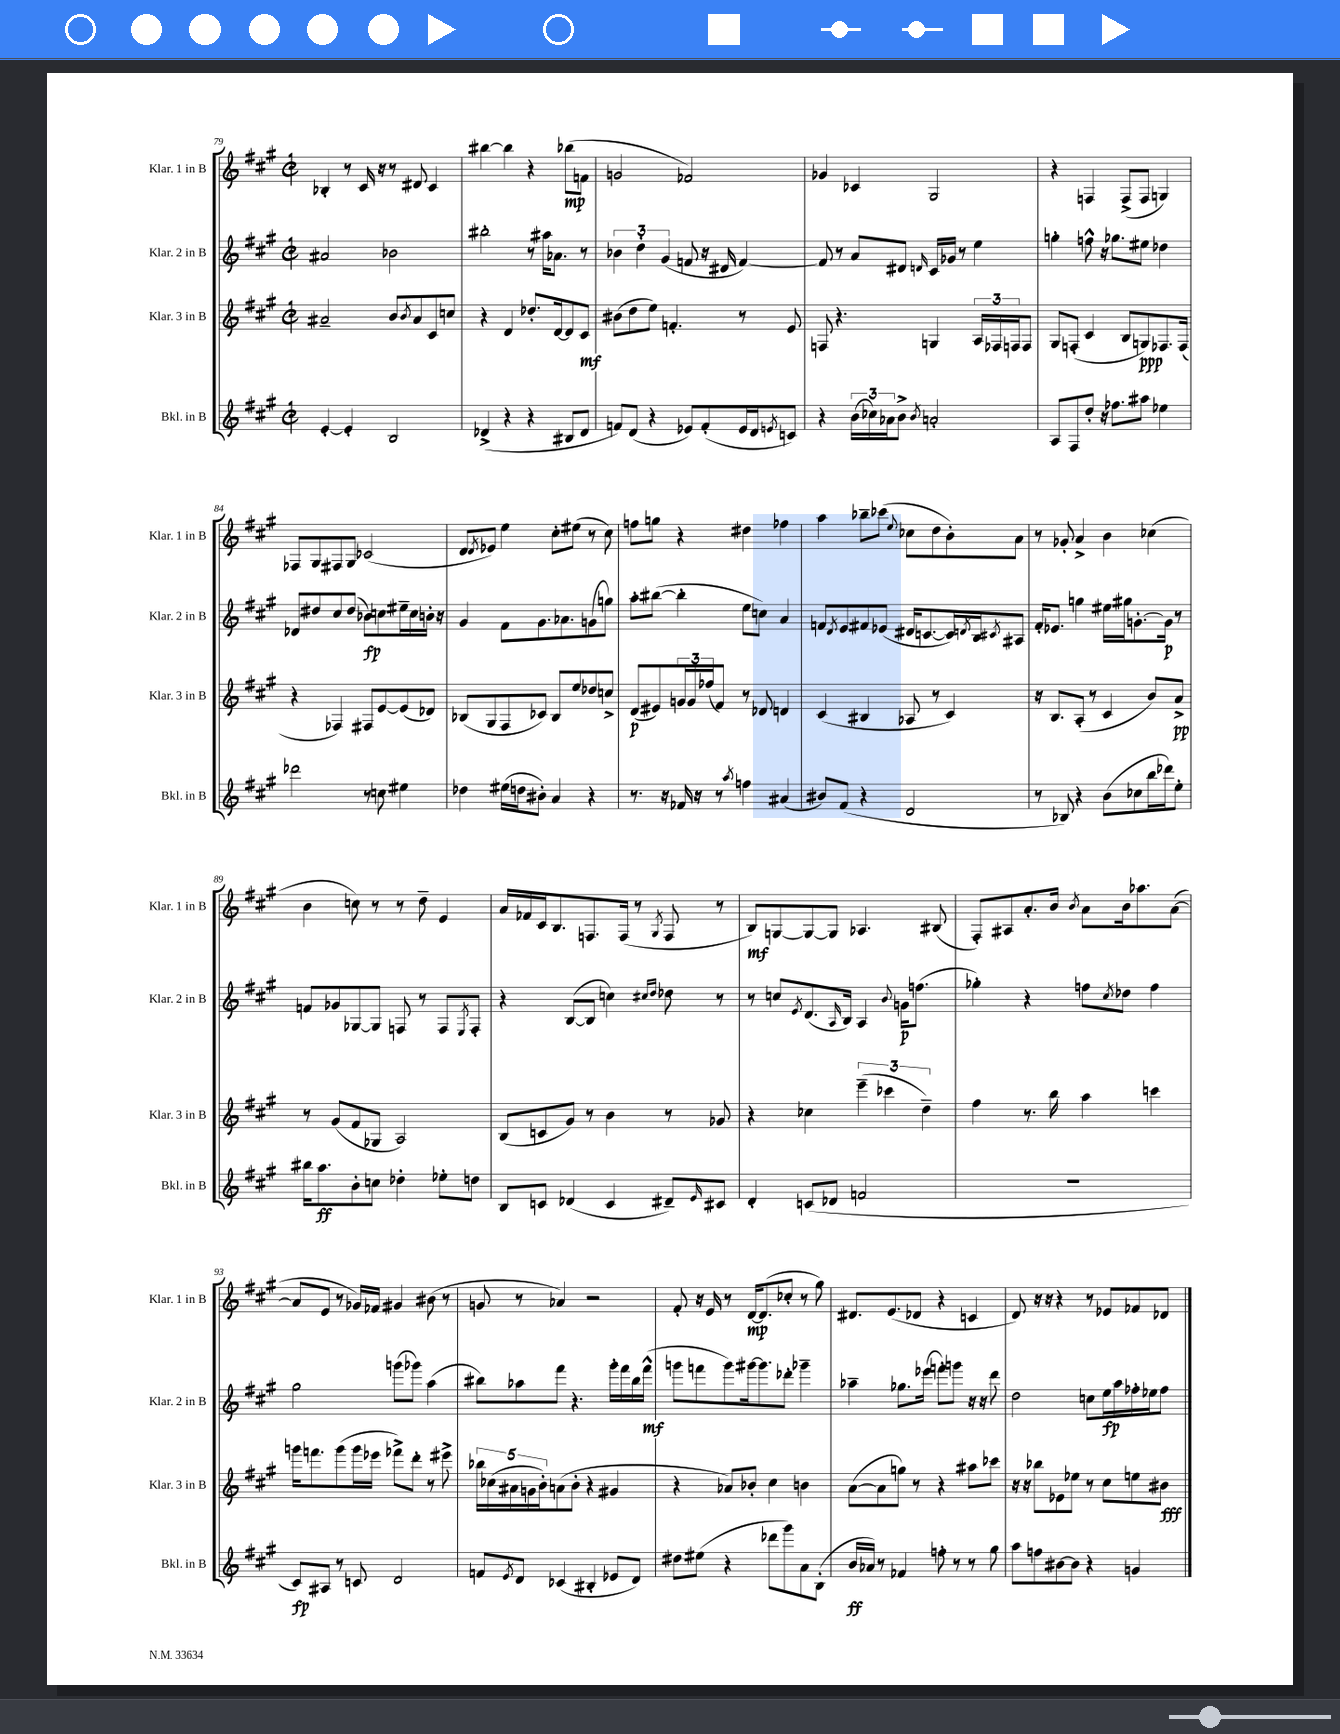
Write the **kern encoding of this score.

**kern	**dynam	**kern	**dynam	**kern	**dynam	**kern	**dynam
*part4	*part4	*part3	*part3	*part2	*part2	*part1	*part1
*staff4	*staff4	*staff3	*staff3	*staff2	*staff2	*staff1	*staff1
*I"Bkl. in B	*	*I"Klar. 3 in B	*	*I"Klar. 2 in B	*	*I"Klar. 1 in B	*
*I'Bkl. in B	*	*I'Klar. 3 in B	*	*I'Klar. 2 in B	*	*I'Klar. 1 in B	*
*clefG2	*	*clefG2	*	*clefG2	*	*clefG2	*
*k[f#c#g#]	*	*k[f#c#g#]	*	*k[f#c#g#]	*	*k[f#c#g#]	*
*M2/2	*	*M2/2	*	*M2/2	*	*M2/2	*
*met(c|)	*	*met(c|)	*	*met(c|)	*	*met(c|)	*
=79	=79	=79	=79	=79	=79	=79	=79
[4e'/	.	2a#X~/	.	2a#X/	.	4B-X'/	.
4e'/]	.	.	.	.	.	8r	.
.	.	.	.	.	.	16c#/	.
.	.	.	.	.	.	16r	.
2B/	.	8b/L	.	2b-X\	.	8r	.
.	.	8qb/	.	.	.	.	.
.	.	8a#/	.	.	.	8d#X/	.
.	.	8c#/	.	.	.	4c#/	.
.	.	8ccn/J	.	.	.	.	.
=80	=80	=80	=80	=80	=80	=80	=80
(4d-X^/	.	4r	.	2bb#X'\	.	[4bb#X\	.
4r	.	4d/	.	.	.	4bb#\]	.
4r	.	8.dd-X'/L	.	8r	.	4r	.
.	.	.	.	16aa#X\KL	.	.	.
.	.	[16d/k	.	8.a-X\J	.	.	.
8B#X/L	.	8d/]	.	.	.	(8bb-X\L	mp
8d-/J	.	8c#/J	mf	8r	.	8fn\J	.
=81	=81	=81	=81	=81	=81	=81	=81
8fn/L)	.	(8b#X\L	.	6b-X\	.	2gn/	.
(8d/J	.	8dd\	.	.	.	.	.
.	.	.	.	6dd'\	.	.	.
4r	.	8ee\J)	.	.	.	.	.
.	.	.	.	(6g#/	.	.	.
.	.	4.fn'/	.	.	.	.	.
8e-X/L)	.	.	.	8fn/	.	2f-X/)	.
(8f'/	.	.	.	16r	.	.	.
.	.	.	.	16d#X/	.	.	.
16e-/L	.	8r	.	[4f/)	.	.	.
16d/J	.	.	.	.	.	.	.
8qen/	.	.	.	.	.	.	.
8cn/J)	.	8e/	.	.	.	.	.
=82	=82	=82	=82	=82	=82	=82	=82
4r	.	8Fn/	.	8f/]	.	4g-X/	.
.	.	4.r	.	8r	.	.	.
(24b\LL	.	.	.	8a/L	.	4c-X/	.
24cc-X\)	.	.	.	.	.	.	.
24a-X\J	.	.	.	.	.	.	.
8b^\J	.	.	.	8d#X/J	.	.	.
8qb/	.	.	.	16qqdn/	.	.	.
2an'/	.	4Gn/	.	16c#/LL	.	2G#/	.
.	.	.	.	16g-X/JJ	.	.	.
.	.	.	.	8r	.	.	.
.	.	24A/LL	.	4ee\	.	.	.
.	.	24F-X/	.	.	.	.	.
.	.	24Fn/J	.	.	.	.	.
.	.	8F/J	.	.	.	.	.
=83	=83	=83	=83	=83	=83	=83	=83
8A/L	.	8G#/L	.	4ggn'\	.	4r	.
8F#/	.	(8Fn'/J	.	.	.	.	.
8dd'/J	.	4c#/	.	8ffn^^\	.	4Fn/	.
16r	.	.	.	16r	.	.	.
8.ff-X\L	.	.	.	8.gg-X\L	.	.	.
.	.	8B/L	.	.	.	(8F^/L	.
8aa#X\J	.	8Gn/)	ppp	8ee#X\J	.	8F/J	.
4ee-X\	.	8.F-X/	.	4dd-X\	.	4Gn/)	.
.	.	(16F-/Jk	.	.	.	.	.
!!LO:LB:g=z
=84	=84	=84	=84	=84	=84	=84	=84
2ddd-X\	.	4r	.	8d-X/L	.	8F-X/L	.
.	.	.	.	8dd#X/	.	8G#/	.
.	.	4F-X/)	.	8cc#/	.	8F#X/	.
.	.	.	.	(8dd#/J	.	8G#/J	.
8r	.	8F#X/L	.	8b-X\L)	fp	(2c-X/	.
8ccn\	.	[8e/	.	8ccn\	.	.	.
4ee#X\	.	(8e/]	.	16ee#X~\L	.	.	.
.	.	.	.	16cc\	.	.	.
.	.	8d-X/J)	.	16bn'\JJ	.	.	.
.	.	.	.	16r	.	.	.
=85	=85	=85	=85	=85	=85	=85	=85
4dd-X\	.	(8B-X/L	.	4g#/	.	8d/L	.
.	.	.	.	.	.	8qd/	.
.	.	8G#/	.	.	.	8e-X/J)	.
(16ee#X\LL	.	8F#/	.	8f#\L	.	4ee\	.
16ddn\J	.	.	.	.	.	.	.
8b#X'\J)	.	8c-X/J)	.	8.g#\	.	.	.
4a/	.	8B-/L	.	.	.	8cc#'\L	.
.	.	.	.	8.a-X\	.	.	.
.	.	8ee/	.	.	.	(8ee#X\J	.
4r	.	8dd-X/	.	(8gn\	.	8r	.
.	.	8ccn^/J	.	8ggn\J)	.	8cc#\)	.
=86	=86	=86	=86	=86	=86	=86	=86
8.r	.	(8d/L	p	8aa'\L	.	8ffn\L	.
.	.	8e#X/)	.	([8bb#X\J	.	8ggn\J	.
16r	.	.	.	.	.	.	.
16f-X/	.	24gn/L	.	4bb#'\]	.	4r	.
.	.	24g/	.	.	.	.	.
16r	.	.	.	.	.	.	.
.	.	(24ff-X/J	.	.	.	.	.
8r	.	8f#/J)	.	.	.	.	.
8qaa/	.	.	.	.	.	.	.
4ffn\	.	8r	.	8ee\L	.	4dd#X\	.
.	.	8d-X/	.	8ccn\J)	.	.	.
(4a#X/	.	4dn/	.	4a/	.	4ff-X\	.
=87	=87	=87	=87	=87	=87	=87	=87
8b#X/L)	.	(4c#/	.	8fn/L	.	4aa\	.
.	.	.	.	8qd/	.	.	.
(8f#/J	.	.	.	8e/	.	.	.
4r	.	4B#X/	.	8f#X/	.	8bb-X~\L	.
.	.	.	.	(8e-X/J	.	(8ccc-X\J	.
.	.	.	.	.	.	8qqee/	.
2d/	.	8A-X/	.	16d#X/KL	.	8cc-X\L	.
.	.	.	.	[8.cn/	.	.	.
.	.	8r	.	.	.	8dd\	.
.	.	4c#/)	.	16c/L])	.	8b'\)	.
.	.	.	.	8qdn/	.	.	.
.	.	.	.	16B/J	.	.	.
.	.	.	.	8qc#X/	.	.	.
.	.	.	.	8A#X/J	.	8a\J	.
=88	=88	=88	=88	=88	=88	=88	=88
8r	.	16r	.	16f#'/KL	.	8r	.
.	.	8.B/L	.	8.e-X/J	.	.	.
8B-X/)	.	.	.	.	.	8g-X'/	.
4r	.	(8A'/J	.	4ggn\	.	4a^/	.
.	.	8r	.	.	.	.	.
(8b\L	.	4c#/	.	16ee#X\LL	.	4b\	.
.	.	.	.	16gg#X\J	.	.	.
8cc-X\	.	.	.	[8.gn'\	.	.	.
16bb\L	.	8b/L)	.	.	.	(4cc-X\	.
16ddd-X\J)	.	.	.	16g\Jk]	p	.	.
8ee'\J	.	8a^/J	pp	8r	.	.	.
!!LO:LB:g=z
=89	=89	=89	=89	=89	=89	=89	=89
16bb#X\KL	.	8r	.	8fn/L	.	4b\	.
8.aa\	ff	.	.	.	.	.	.
.	.	(8g#/L	.	8g-X/	.	.	.
8b'\	.	8f#/	.	[8G-X/	.	8ccn\)	.
8ccn\J	.	8G-X/J	.	8G-/J]	.	8r	.
4dd-X'\	.	2A/)	.	8Fn/	.	8r	.
.	.	.	.	8r	.	8dd~\	.
8ee-X'\L	.	.	.	8F/L	.	4e/	.
.	.	.	.	8qE/	.	.	.
8ddn\J	.	.	.	8F'/J	.	.	.
=90	=90	=90	=90	=90	=90	=90	=90
8B/L	.	(8B/L	.	4r	.	16a/LL	.
.	.	.	.	.	.	16f-X/	.
8cn/J	.	8cn/	.	.	.	16c#/J	.
.	.	.	.	.	.	8.B/	.
(4d-X/	.	8g#/J)	.	([8B/L	.	.	.
.	.	8r	.	8B/J]	.	8.Fn/	.
4c/	.	4b\	.	4ccn\)	.	.	.
.	.	.	.	.	.	(16F/Jk	.
.	.	.	.	.	.	8r	.
.	.	.	.	16qqcc#X/LL	.	.	.
.	.	.	.	16qqdd/JJ	.	8qG#/	.
8d#X~/L)	.	8r	.	8dd-X\	.	8F/	.
16qqe/	.	.	.	.	.	.	.
8c#X/J	.	8g-X/	.	8r	.	8r	.
=91	=91	=91	=91	=91	=91	=91	=91
4d'/	.	4r	.	8r	.	8B/L)	mf
.	.	.	.	8ccn/L	.	[8Gn/	.
.	.	.	.	8qe/	.	.	.
(8cn/L	.	4cc-X\	.	(8.d/	.	8G/_	.
8d-X/J	.	.	.	.	.	8G/J]	.
.	.	.	.	16qqA/	.	.	.
.	.	.	.	16B/Jk)	.	.	.
2fn/	.	(6eee~\	.	4A/	.	4.A-X/	.
.	.	6ccc-X\	.	.	.	.	.
.	.	.	.	8qqb/	.	.	.
.	.	.	.	16gn\KL	p	.	.
.	.	.	.	(8.ffn\J	.	.	.
.	.	6dd~\)	.	.	.	.	.
.	.	.	.	.	.	(8B#X/	.
=92	=92	=92	=92	=92	=92	=92	=92
1r	.	4ff#\	.	4gg-X'\)	.	8F#'/L)	.
.	.	.	.	.	.	8A#X/	.
.	.	8.r	.	4r	.	8.a'/	.
.	.	16bb\	.	.	.	16b/Jk	.
.	.	.	.	.	.	8qb/	.
.	.	4aa\	.	8ffn\L	.	8a\L	.
.	.	.	.	8qcc#/	.	.	.
.	.	.	.	8dd-X\J	.	16b\k	.
.	.	.	.	.	.	8.aa-X\	.
.	.	4cccn\	.	4ff\	.	.	.
.	.	.	.	.	.	([8a\J	.
!!LO:LB:g=z
=93	=93	=93	=93	=93	=93	=93	=93
8c#/L)	fp	16gggn\KL	.	2gg#\	.	8a/L]	.
.	.	8.fffn\	.	.	.	.	.
8A#X/J	.	.	.	.	.	8e/J	.
8r	.	(8ggg\	.	.	.	8r	.
8cn/	.	16ggg\L	.	.	.	16g-X/LL)	.
.	.	16eee-X\JJ	.	.	.	16f-X/JJ	.
2d/	.	8fff-X^\L)	.	(8gggn\L	.	4g#X/	.
.	.	8ddd'\J	.	8ggg-X\J)	.	.	.
.	.	8r	.	(4aa\	.	(8b#X\	.
.	.	8eee#X^\	.	.	.	8r	.
=94	=94	=94	=94	=94	=94	=94	=94
8fn/L	.	20bb-X\LL	.	8bb#X\L)	.	8gn/	.
.	.	(20cc-X\	.	.	.	.	.
.	.	20a#X\	.	.	.	.	.
8qe/	.	.	.	.	.	.	.
8d/J	.	.	.	8aa-X\	.	8r	.
.	.	20gn\	.	.	.	.	.
.	.	20b'\J)	.	.	.	.	.
(4c-X/	.	(8an\	.	8fff#\J	.	4a-X/)	.
.	.	8b'\J	.	4.r	.	.	.
4B#X'/	.	4r	.	.	.	2r	.
8e-X/L	.	4g#X/	.	16ggg#'\LL	.	.	.
.	.	.	.	16fff#\	.	.	.
8d/J)	.	.	.	16bb#\	.	.	.
.	.	.	.	(16fff#^^\JJ	mf	.	.
=95	=95	=95	=95	=95	=95	=95	=95
8dd#X\L	.	4r	.	8gggn\L	.	8f#'/	.
(8ee#X\J	.	.	.	8fffn\	.	16r	.
.	.	.	.	.	.	16e/	.
4r	.	8a-X/L)	.	8ggg\)	.	8r	.
.	.	8b-X'/J	.	[16ggg#X\k	.	[16d/KL	mp
.	.	.	.	8.ggg#\]	.	(8.d/]	.
8ddd-X\L	.	4cc#\	.	.	.	.	.
8ggg#\)	.	.	.	8ddd-X'\J	.	8cc-X'/J	.
8a\	.	4bn\	.	4ggg-X~\	.	8r	.
(8B'\J	.	.	.	.	.	8gg#\)	.
=96	=96	=96	=96	=96	=96	=96	=96
16b/LL	ff	([8a\L	.	4aa-X~\	.	8.d#X/L	.
16a-X/JJ)	.	.	.	.	.	.	.
8r	.	8a\]	.	.	.	.	.
.	.	.	.	.	.	(8.e/	.
4f-X/	.	8ggn\J)	.	8.gg-X\L	.	.	.
.	.	8r	.	.	.	8d-X/J	.
.	.	.	.	(16eee-X\Jk	.	.	.
8ffn'\	.	4r	.	8fffn'\L)	.	4r	.
8r	.	.	.	8gggn\J	.	.	.
8r	.	8aa#X\L	.	16r	.	4cn/	.
.	.	.	.	16r	.	.	.
8gg#\	.	8ccc-X\J	.	8ddd\	.	.	.
=97	=97	=97	=97	=97	=97	=97	=97
8aa\L	.	16r	.	2dd\	.	8d/)	.
.	.	16r	.	.	.	.	.
8ffn\	.	8bb-X\L	.	.	.	16r	.
.	.	.	.	.	.	16r	.
[8b#X\	.	8e-X\	.	.	.	4r	.
8b#\J]	.	8ee-X\J	.	.	.	.	.
4r	.	8r	.	8ccn\L	.	8r	.
.	.	8cc#\L	.	16ee\L	fp	8e-X/L	.
.	.	.	.	16aa\	.	.	.
4gn/	.	8een\	.	16ff-X'\	.	8f-X/	.
.	.	.	.	16ee-X\J	.	.	.
.	.	8b#X\J	fff	8ff-\J	.	8d-X/J	.
==	==	==	==	==	==	==	==
*-	*-	*-	*-	*-	*-	*-	*-
